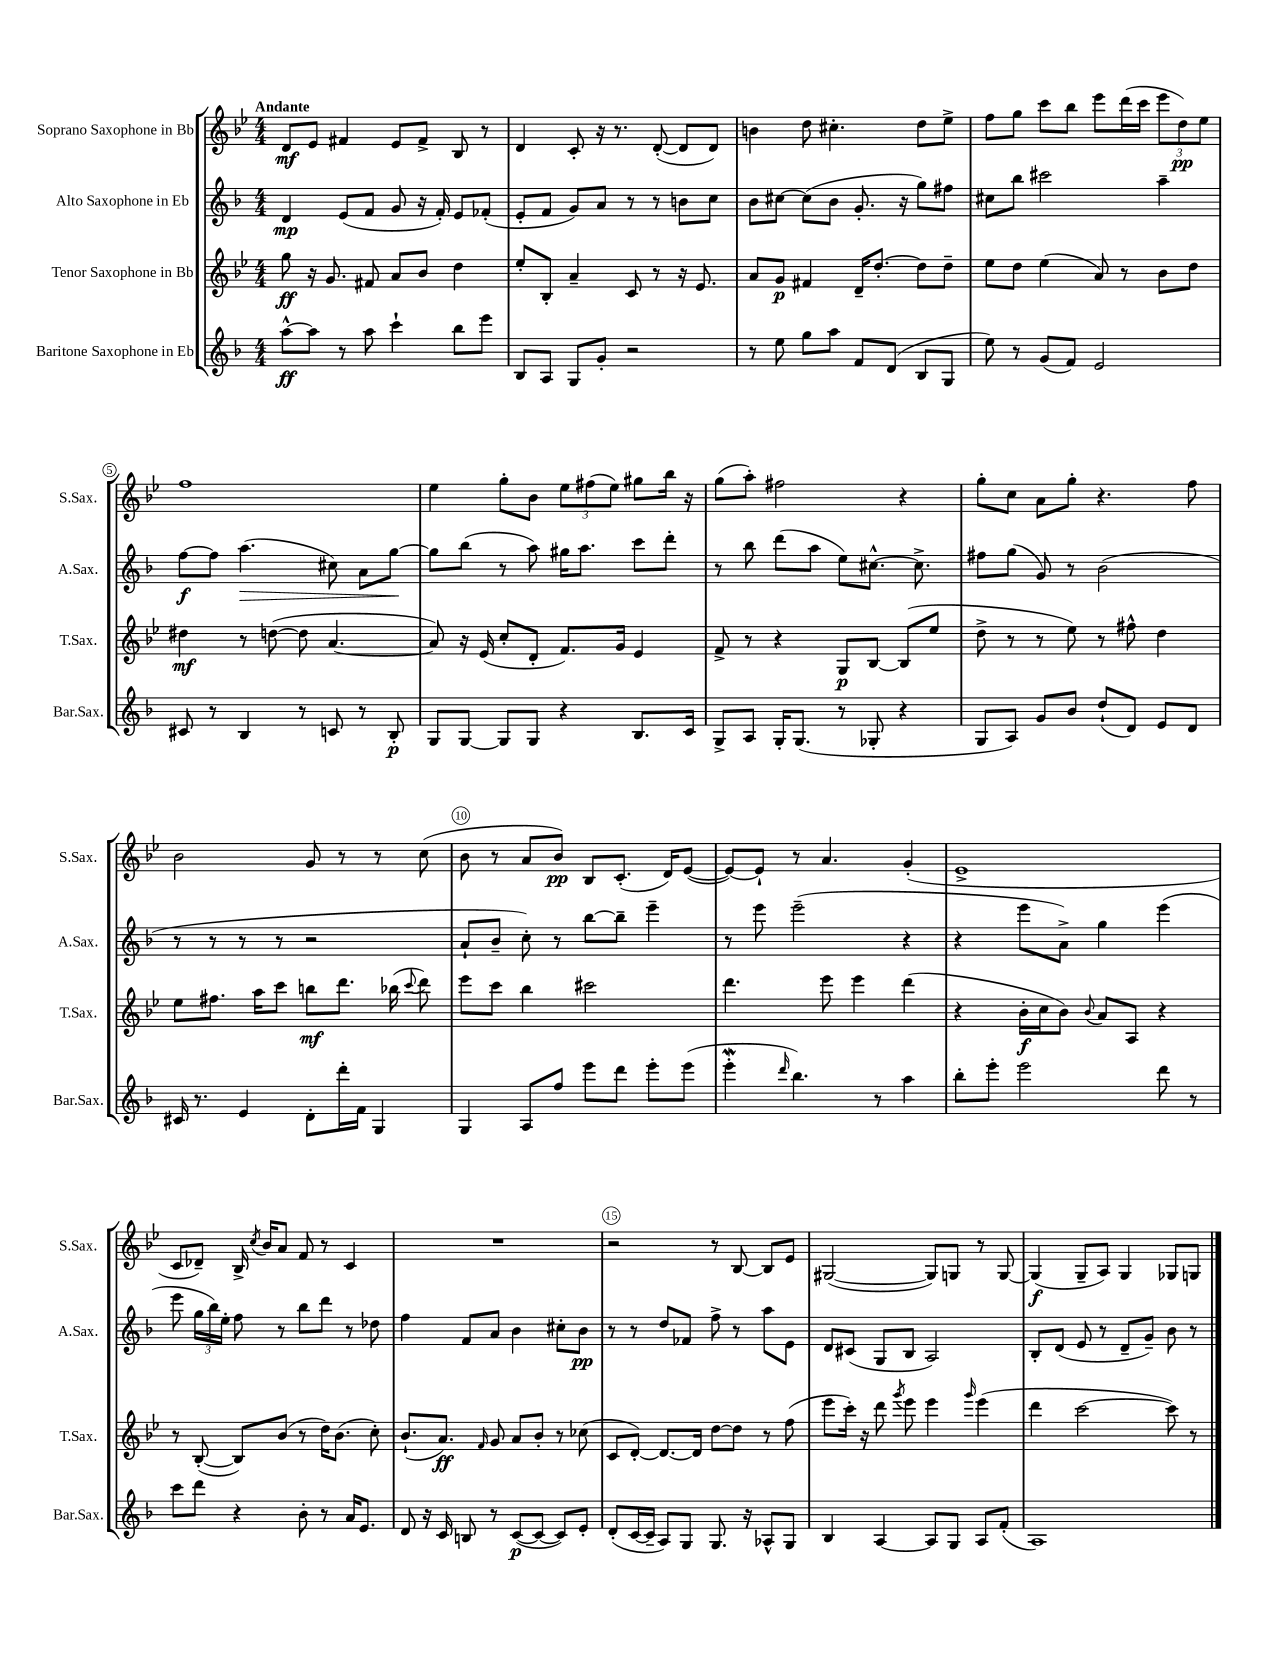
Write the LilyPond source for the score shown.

<<
\new StaffGroup <<
\new Staff = "s0" \with { instrumentName = "Soprano Saxophone in Bb" shortInstrumentName = "S.Sax." } {
    \clef treble \key bes \major \numericTimeSignature \time 4/4 \tempo "Andante"
    \autoBeamOff d'8[\mf ees'8] fis'4 ees'8[ fis'8]-> bes8 r8 |
    d'4 c'8-. r16 r8. d'8~-.( d'8[ d'8]) |
    b'4 d''8 cis''4.-. d''8[ ees''8]-> |
    f''8[ g''8] c'''8[ bes''8] ees'''8[ d'''16( c'''16] \tuplet 3/2 { ees'''8[ d''8\pp) ees''8] } |
    f''1 |
    ees''4 g''8[-. bes'8] \tuplet 3/2 { ees''8[ fis''8( ees''8]) } gis''8[ bes''16] r16 |
    g''8[( a''8]-.) fis''2 r4 |
    g''8[-. c''8] a'8[ g''8]-. r4. f''8 |
    bes'2 g'8 r8 r8 c''8( |
    bes'8 r8 a'8[ bes'8]\pp) bes8[ c'8.]-.( d'16[) ees'8]~( |
    ees'8[~) ees'8]-! r8 a'4. g'4-.( |
    ees'1-> |
    c'8[ des'8]--) bes16-> \acciaccatura { c''8 } bes'16[ a'8] f'8 r8 c'4 |
    R1 |
    r2 r8 bes8~ bes8[ ees'8] |
    gis2~( gis8[) g8] r8 g8~ |
    g4\f( g8[-- a8]) g4 ges8[ g8] \bar "|." |
}
\new Staff = "s1" \with { instrumentName = "Alto Saxophone in Eb" shortInstrumentName = "A.Sax." } {
    \clef treble \key f \major \numericTimeSignature \time 4/4
    \autoBeamOff d'4\mp e'8[( f'8] g'8 r16 f'16-.) e'8[ fes'8]-.( |
    e'8[-. f'8] g'8[) a'8] r8 r8 b'8[ c''8] |
    bes'8[ cis''8]~ cis''8[( bes'8] g'8.-. r16 g''8[) fis''8] |
    cis''8[ bes''8] cis'''2 a''4-- |
    f''8[~\f f''8] a''4.\>( cis''8) a'8[ g''8]~\! |
    g''8[ bes''8]( r8 a''8) gis''16[ a''8.] c'''8[ d'''8]-. |
    r8 bes''8 d'''8[( a''8] e''8[) cis''8.]~-^ cis''8.-> |
    fis''8[ g''8]( g'8) r8 bes'2( |
    r8 r8 r8 r8 r2 |
    a'8[-! bes'8]-- c''8-.) r8 bes''8[~ bes''8]-- e'''4-- |
    r8 e'''8 e'''2--( r4 |
    r4 e'''8[ a'8]->) g''4 e'''4( |
    e'''8 \tuplet 3/2 { g''16[ bes''16) e''16]-. } f''8 r8 bes''8[ d'''8] r8 des''8 |
    f''4 f'8[ a'8] bes'4 cis''8[-. bes'8]\pp |
    r8 r8 d''8[ fes'8] f''8-> r8 a''8[ e'8] |
    d'8[ cis'8]( g8[ bes8] a2) |
    bes8[-. d'8]( e'8 r8 d'8[-- g'8]--) bes'8 r8 \bar "|." |
}
\new Staff = "s2" \with { instrumentName = "Tenor Saxophone in Bb" shortInstrumentName = "T.Sax." } {
    \clef treble \key bes \major \numericTimeSignature \time 4/4
    \autoBeamOff g''8\ff r16 g'8. fis'8 a'8[ bes'8] d''4 |
    ees''8[-. bes8]-. a'4-- c'8 r8 r16 ees'8. |
    a'8[ g'8]\p fis'4 d'16[-- d''8.]~-. d''8[ d''8]-- |
    ees''8[ d''8] ees''4( a'8) r8 bes'8[ d''8] |
    dis''4\mf r8 d''8~( d''8 a'4.~ |
    a'8) r16 ees'16( c''8[-. d'8]-. f'8.[) g'16] ees'4 |
    f'8-> r8 r4 g8[\p bes8]~ bes8[( ees''8] |
    d''8-> r8 r8 ees''8) r8 fis''8-^ d''4 |
    ees''8[ fis''8.] a''16[ c'''8] b''8[\mf d'''8.] bes''16( \appoggiatura { c'''8 } d'''8) |
    ees'''8[ c'''8] bes''4 cis'''2 |
    d'''4. ees'''8 ees'''4 d'''4( |
    r4 bes'16[-.\f c''16 bes'8]) \appoggiatura { bes'8 } a'8[ a8] r4 |
    r8 bes8~-.( bes8[) bes'8]( r8 d''16[) bes'8.]( c''8-.) |
    bes'8.[-!( a'8.]\ff) \grace { f'16 } g'8 a'8[ bes'8]-. r8 ces''8( |
    c'8[ d'8]~-.) d'8.[~ d'16] d''8[~ d''8] r8 f''8( |
    ees'''8[ c'''16]-.) r16 d'''8 \acciaccatura { g'''8 } ees'''8 ees'''4 \grace { g'''16 } ees'''4( |
    d'''4 c'''2~ c'''8) r8 \bar "|." |
}
\new Staff = "s3" \with { instrumentName = "Baritone Saxophone in Eb" shortInstrumentName = "Bar.Sax." } {
    \clef treble \key f \major \numericTimeSignature \time 4/4
    \autoBeamOff a''8[~-^\ff a''8] r8 a''8 c'''4-! bes''8[ e'''8] |
    bes8[ a8] g8[ g'8]-. r2 |
    r8 e''8 g''8[ a''8] f'8[ d'8]( bes8[ g8] |
    e''8) r8 g'8[( f'8]) e'2 |
    cis'8 r8 bes4 r8 c'8 r8 bes8-.\p |
    g8[ g8]~ g8[ g8] r4 bes8.[ c'16] |
    g8[-> a8] g16[-. g8.]( r8 ges8-. r4 |
    g8[ a8]) g'8[ bes'8] d''8[-!( d'8]) e'8[ d'8] |
    cis'16 r8. e'4 d'8[-. d'''16-. f'16] g4 |
    g4 a8[ f''8] e'''8[ d'''8] e'''8[-. e'''8]( |
    e'''4-.\mordent \grace { d'''16 } bes''4.) r8 a''4 |
    bes''8[-. e'''8]-. e'''2 d'''8 r8 |
    c'''8[ d'''8] r4 bes'8-. r8 a'16[ e'8.] |
    d'8 r16 c'16 b8 r8 c'8[~\p( c'8]~ c'8[) e'8]-. |
    d'8[-.( c'16~ c'16]-- a8[) g8] g8. r16 aes8[-^ g8] |
    bes4 a4~ a8[ g8] a8[ f'8]-.( |
    a1) \bar "|." |
}
>>
>>
\layout { \context { \Score \override BarNumber.break-visibility = ##(#f #t #t) barNumberVisibility = #(every-nth-bar-number-visible 5) \override BarNumber.stencil = #(make-stencil-circler 0.1 0.3 ly:text-interface::print) } }
